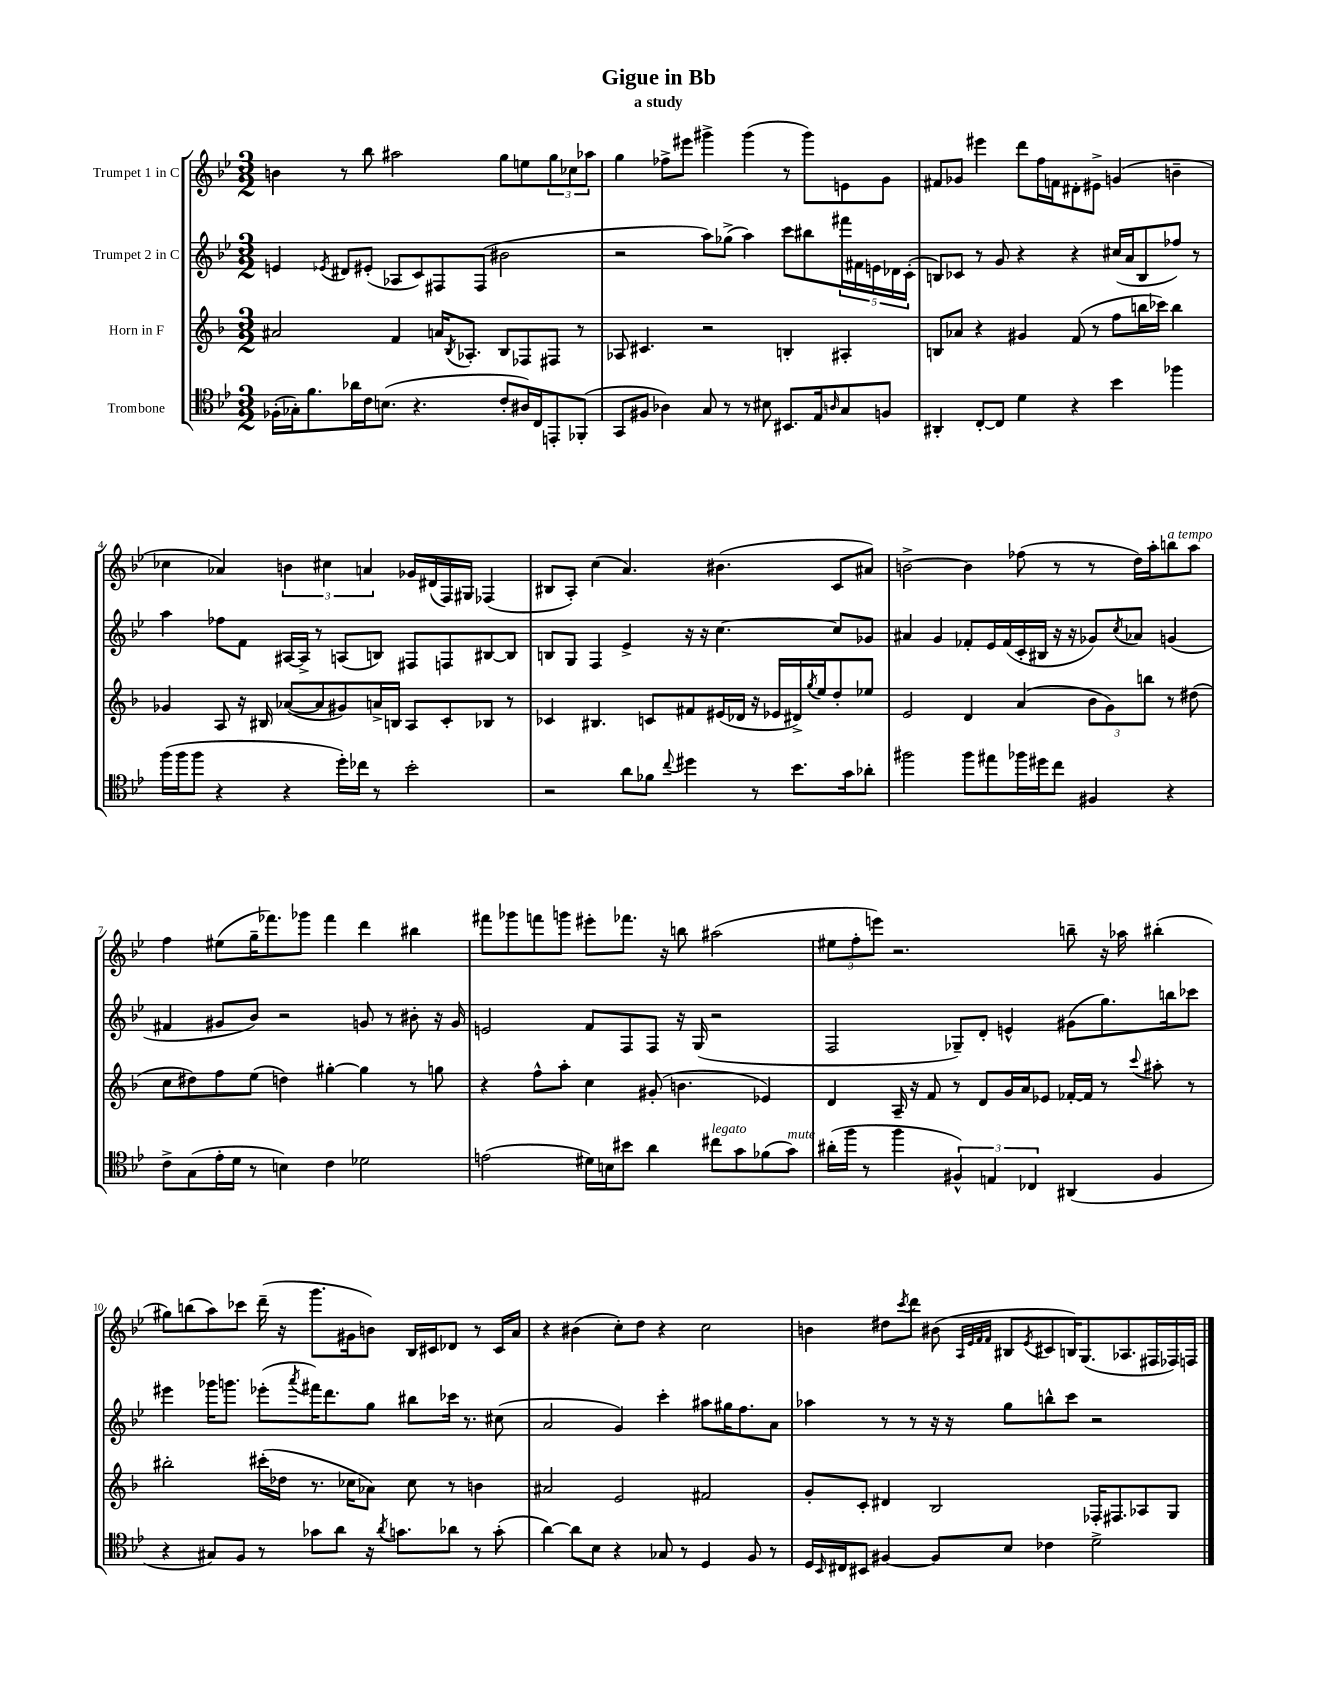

**kern	**kern	**kern	**kern
*staff4	*staff3	*staff2	*staff1
*clefC4	*clefG2	*clefG2	*clefG2
*k[b-e-]	*k[b-]	*k[b-e-]	*k[b-e-]
*M3/2	*M3/2	*M3/2	*M3/2
(16F-'\LL	2a#/	4e/	4b\
16G-'\J)	.	.	.
8.f\	.	.	.
.	.	8qe-/	.
.	.	8d#/L	8r
16a-\L	.	.	.
16c\J	.	(8e#'/J	8bb-\
(8.B\J	.	.	.
.	4f/	8A-/L	2aa#\
4.r	.	8c/)	.
.	16a/LK	8F#/	.
.	8qB-/	.	.
.	8.A-'/J	.	.
.	.	(8F#/J	.
8c'/L	8B-/L	2b#\	8gg\L
16A#/L)	8F-/	.	8ee\
16C/J	.	.	.
8EE'/	8F#/J	.	12gg\
.	.	.	12cc-\
(8FF-'/J	8r	.	.
.	.	.	12aa-\J
=	=	=	=
8GG/L	8A-/	2r	4gg\
8F#/J	4.c#/	.	.
4A-\)	.	.	8ff-^\L
.	.	.	8eee#\J
8G/	2r	8aa\L)	4ggg#^\
8r	.	(8gg-^\J	.
8r	.	4aa\)	(4ggg#\
8B#\	.	.	.
8.BB#/L	4B'/	8ccc\L	8r
.	.	8bb#\	8ggg#\L)
16E-/k	.	.	.
16qqA/	.	.	.
8G/	4A#'/	20fff#\L	8e\
.	.	20f#\	.
.	.	20e\	.
8F/J	.	.	8g\J
.	.	20d-\	.
.	.	(20c'\JJ	.
=	=	=	=
4AA#'/	8B/L	8B/L)	8f#/L
.	8a-/J	8c-/J	8g-/J
[8C'/L	4r	8r	4eee#\
8C/]J	.	8g/	.
4d\	4g#/	4r	8ddd\L
.	.	.	16ff\L
.	.	.	16f\J
4r	(8f/	4r	8d#'\
.	8r	.	8e#^\J
4b-\	8ff\L	(16cc#/LL	(4g/
.	.	16a/J	.
.	16bb\L	8B/	.
.	16ccc-\JJ)	.	.
4ff-\	4bb\	8ff-/J)	4b~\
.	.	8r	.
=	=	=	=
(16ff\LL	4g-/	4aa\	4cc-\
16ff\J	.	.	.
8ff\J	.	.	.
4r	8A/	8ff-\L	4a-/)
.	16r	8f\J	.
.	16B#/	.	.
4r	([8a-/L	[16A#/LL	6b\
.	.	16A#^/]JJ	.
.	8a-/]	8r	.
.	.	.	6cc#\
16dd'\LL)	8g#/)	(8A/L	.
16cc-\JJ	.	.	.
.	.	.	6a/
8r	16a^/L	8B/J)	.
.	16B/JJ	.	.
2b-'\	8A/L	8F#/L	16g-/LL
.	.	.	(16d#/
.	8c'/	8F/	16F/)
.	.	.	16G#/JJ
.	8B-/J	[8B#/	(4F-/
.	8r	8B#/]J	.
=	=	=	=
2r	4c-/	8B/L	8B#/L
.	.	8G/J	8A'/J)
.	4.B#/	4F/	(4cc\
8a\L	.	4e-^/	4.a/)
8f-\J	8c/L	.	.
8qqcc/	.	.	.
4dd#\	8f#/	16r	.
.	.	16r	.
.	(16e#/L	[4.cc\	(4.b#\
.	16d-/JJ	.	.
8r	16r	.	.
.	16e-/LL	.	.
8.b-\L	16d#^/)	.	.
.	8qgg/	.	.
.	16ee/J	.	.
.	8dd'/	8cc/]L	8c/L
16g\k	.	.	.
8a-'\J	8ee-/J	8g-/J	8a#/J)
=	=	=	=
2ff#\	2e/	4a#/	[2b^\
.	.	4g/	.
8ff#\L	4d/	8f-'/L	4b\]
8ee#\	.	16e-/L	.
.	.	(16f-/	.
16ff-\L	(4a/	16c'/	(8ff-\
16dd#\J	.	16B#/JJ	.
8cc\J	.	16r	8r
.	.	16r	.
4F#/	12b-\L	8g-/L)	8r
.	12g\)	.	.
.	.	8qcc/	.
.	.	8a-/J	16dd\LL)
.	12bb\J	.	.
.	.	.	16aa'\J
4r	8r	(4g/	8bb\
.	(8dd#\	.	8aa\J
=	=	=	=
8c^\L	8cc\L	4f#/	4ff\
(8G\	8dd#\)	.	.
16e-'\L	8ff\	8g#/L	(8ee#\L
16d\JJ	.	.	.
8r	(8ee\J	8b-/J)	16gg~\K
.	.	.	8.fff-\)
4B\)	4dd\)	2r	.
.	.	.	8ggg-\J
4c\	[4gg#'\	.	4fff-\
2d-\	4gg#\]	8g/	4ddd\
.	.	8r	.
.	8r	8b#'\	4bb#\
.	8gg\	16r	.
.	.	16g/	.
=	=	=	=
(2e\	4r	2e/	8fff#\L
.	.	.	8ggg-\
.	8ff^^\L	.	8fff\
.	8aa'\J	.	8ggg\J
16d#\LL)	4cc\	8f/L	8eee#'\L
16B\J	.	.	.
8b#\J	.	8F/	8.fff-\J
4a\	(8g#'/	8F/J	.
.	.	.	16r
.	4.b\	16r	8bb\
.	.	(16G/	.
8cc#\L	.	2r	(2aa#\
8g\	.	.	.
(8f-\	4e-/)	.	.
8g\J)	.	.	.
=	=	=	=
(16a#'\LL	4d/	2F/	12ee#\L
16ff\JJ	.	.	.
.	.	.	12ff'\
8r	.	.	.
.	.	.	12eee\J)
4ff\	16A~/	.	2.r
.	16r	.	.
.	8f/	.	.
6F#^^/)	8r	8G-~/L)	.
.	8d/L	8d'/J	.
6E/	.	.	.
.	16g/L	4e^^/	.
.	16a/J	.	.
6C-/	.	.	.
.	8e-/J	.	.
(4AA#/	[16f-'/LL	(8g#\L	8bb~\
.	16f-/]JJ	.	.
.	8r	8.gg\)	16r
.	.	.	16aa-\
.	8qqccc/	.	.
4F#/	8aa#'\	.	(4bb#'\
.	.	16bb\k	.
.	8r	8ccc-\J	.
=	=	=	=
4r	2bb#'\	4eee#\	8gg#\L)
.	.	.	(8bb\
8G#/L)	.	16ggg-\LK	8aa\)
.	.	8.ggg\J	.
8F/J	.	.	8ccc-\J
8r	(16ccc#'\LL	(8eee-'\L	(16ddd~\
.	16dd-\JJ	.	16r
.	.	8qaaa/	.
8g-\L	8.r	16fff#\K)	8.ggg\L
.	.	8.ddd\	.
8a\J	.	.	.
.	16cc-\LK	.	16g#\k
16r	8a-\J)	8gg\J	8b\J)
8qa/	.	.	.
8.g\L	.	.	.
.	8cc-\	8bb#\L	16B-/LL
.	.	.	16c#/J
8a-\J	8r	16ccc-\Jk	8d-/J
.	.	8.r	.
8r	4b\	.	8r
(8g'\	.	(8cc#\	16c#/LL
.	.	.	16a/JJ
=	=	=	=
[4a\)	2a#/	2a/	4r
8a\]L	.	.	(4b#\
8B-\J	.	.	.
4r	2e/	4g/)	8cc'\L)
.	.	.	8dd\J
8G-/	.	4ccc'\	4r
8r	.	.	.
4D/	2f#/	8aa#\L	2cc\
.	.	16gg#\K	.
.	.	8.ff\	.
8F/	.	.	.
8r	.	8a\J	.
=	=	=	=
16D/LL	8g'/L	4aa-\	4b\
16qqBB-/	.	.	.
16C#/J	.	.	.
8BB#/J	8c'/J	.	.
[4F#/	4d#/	8r	8dd#\L
.	.	.	8qccc/
.	.	8r	8ddd\J
8F#/]L	2B-/	16r	(8b#\
.	.	16r	.
.	.	.	32qqA/LLL
.	.	.	32qqe-/
.	.	.	32qqf/
.	.	.	32qqf/JJJ
8B-/J	.	8gg\L	8B#/L
.	.	.	8qe-/
4c-\	.	8bb^^\	8c#/
.	.	8ccc\J	16B/K)
.	.	.	(8.G/
2d^\	16F-'/LK	2r	.
.	8.F#/	.	.
.	.	.	8.A-/
.	8A-/	.	.
.	.	.	16F#/L
.	8G/J	.	16F-/)
.	.	.	16F/JJ
==	==	==	==
*-	*-	*-	*-
